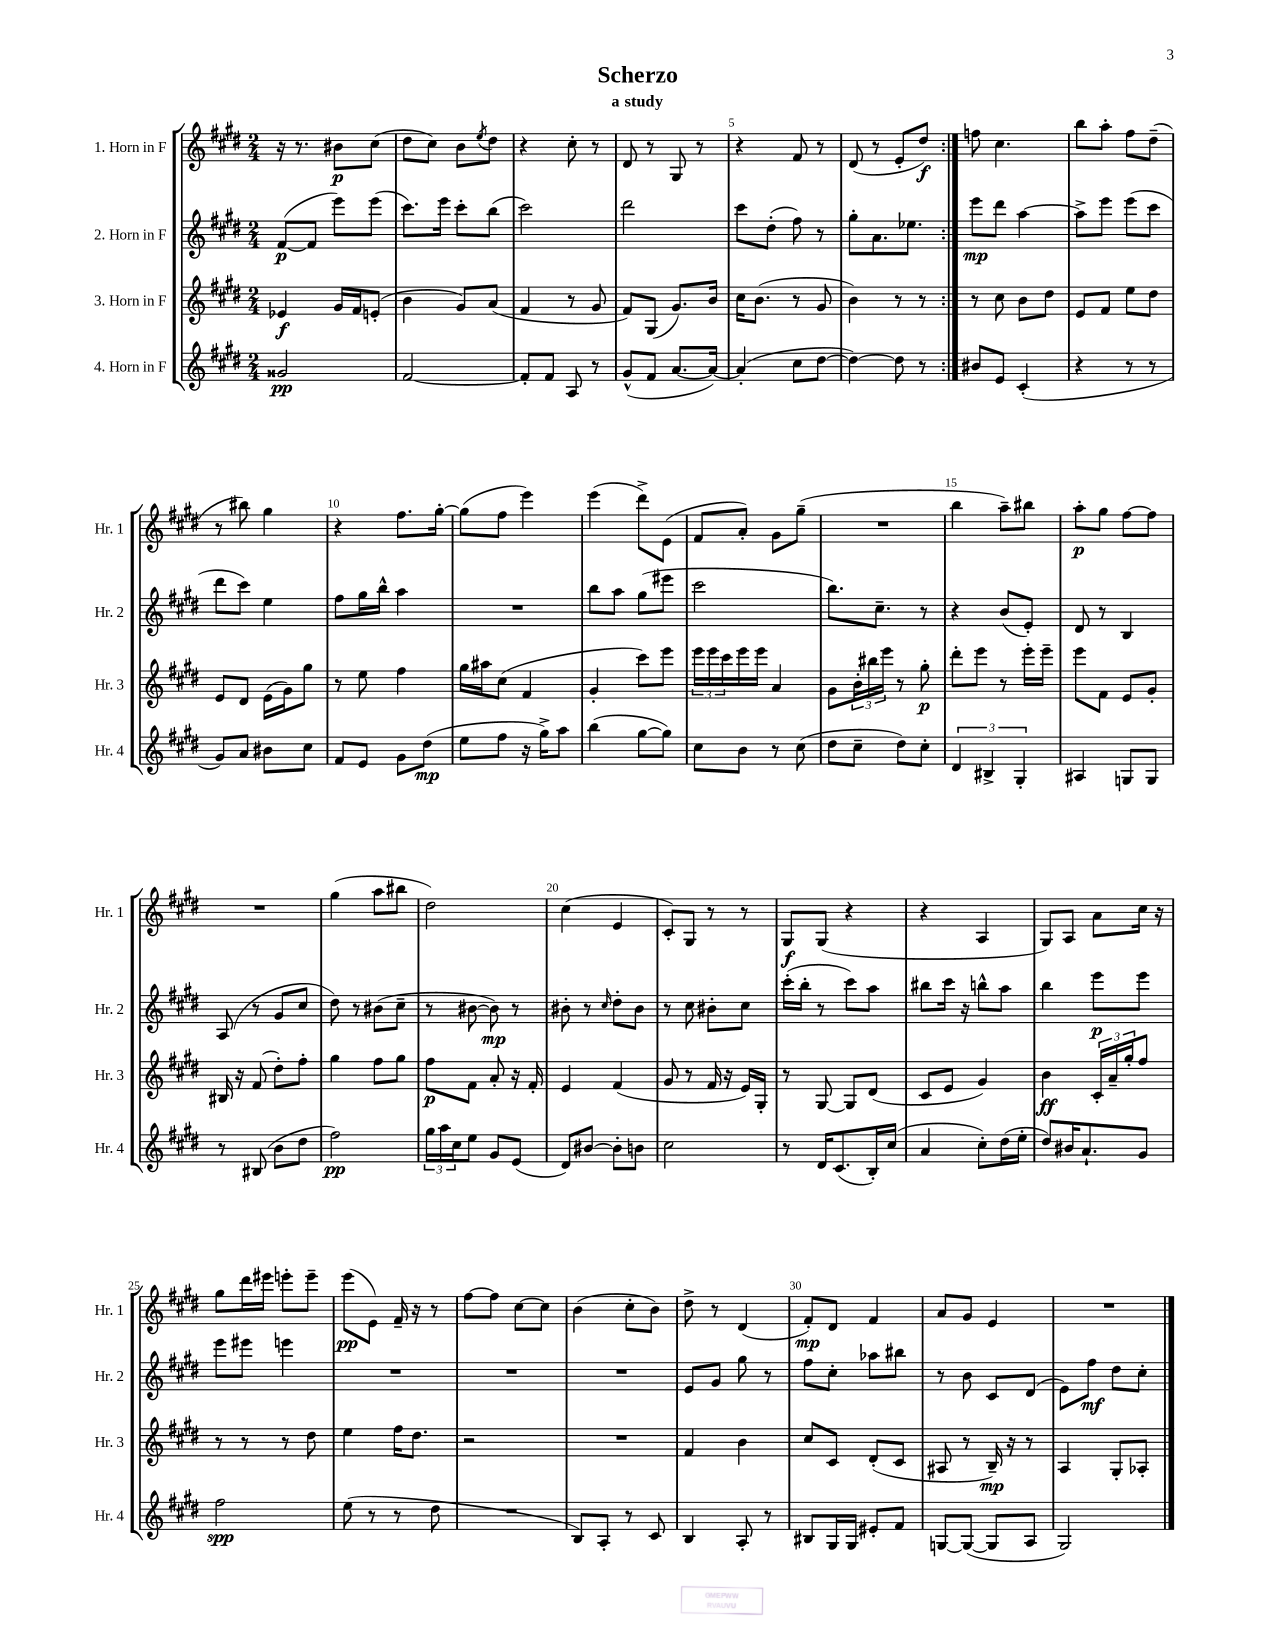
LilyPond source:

\header { title = "Scherzo" subtitle = "a study" }
<<
\new StaffGroup <<
\new Staff = "s0" \with { instrumentName = "1. Horn in F" shortInstrumentName = "Hr. 1" } {
    \clef treble \key e \major \numericTimeSignature \time 2/4
    \repeat volta 2 { r16 r8. bis'8\p cis''8( |
    dis''8 cis''8) b'8 \acciaccatura { e''8 } dis''8 |
    r4 cis''8-. r8 |
    dis'8 r8 gis8 r8 |
    r4 fis'8 r8 |
    dis'8( r8 e'8-. dis''8\f) | }
    f''8 cis''4. |
    b''8 a''8-. fis''8 dis''8--( |
    r8 bis''8) gis''4 |
    r4 fis''8. gis''16~-. |
    gis''8( fis''8 e'''4) |
    e'''4( dis'''8->) e'8( |
    fis'8 a'8-.) gis'8 gis''8--( |
    R2 |
    b''4 a''8--) bis''8 |
    a''8-.\p gis''8 fis''8~ fis''8 |
    R2 |
    gis''4( a''8 bis''8 |
    dis''2) |
    cis''4( e'4 |
    cis'8-.) gis8 r8 r8 |
    gis8\f gis8( r4 |
    r4 a4 |
    gis8) a8 a'8 cis''16 r16 |
    gis''8 dis'''16 eis'''16 e'''8-. e'''8-- |
    e'''8\pp( e'8) fis'16-- r16 r8 |
    fis''8~ fis''8 cis''8~ cis''8 |
    b'4( cis''8-. b'8) |
    dis''8-> r8 dis'4( |
    fis'8-.\mp) dis'8 fis'4 |
    a'8 gis'8 e'4 |
    R2 \bar "|." |
}
\new Staff = "s1" \with { instrumentName = "2. Horn in F" shortInstrumentName = "Hr. 2" } {
    \clef treble \key e \major \numericTimeSignature \time 2/4
    \repeat volta 2 { fis'8~\p( fis'8 e'''8) e'''8( |
    cis'''8.) e'''16 cis'''8-. b''8( |
    cis'''2) |
    dis'''2 |
    cis'''8 dis''8-.( fis''8) r8 |
    gis''8-. a'8. ees''8. | }
    e'''8\mp dis'''8 a''4~ |
    a''8-> e'''8 e'''8( cis'''8 |
    dis'''8 cis'''8) e''4 |
    fis''8 gis''16 b''16-^ a''4 |
    R2 |
    b''8 a''8 gis''8( eis'''8 |
    cis'''2 |
    b''8.) cis''8.-- r8 |
    r4 b'8( e'8-.) |
    dis'8 r8 b4 |
    a8( r8 gis'8 cis''8 |
    dis''8) r8 bis'8( cis''8-- |
    r8 bis'8~ bis'8\mp) r8 |
    bis'8-. r8 \grace { cis''16 } dis''8-. bis'8 |
    r8 cis''8 bis'8-. cis''8 |
    cis'''16-.( b''16-. r8 cis'''8) a''8 |
    bis''8 cis'''16 r16 b''8-^ a''8 |
    b''4 e'''8\p e'''8 |
    e'''8 eis'''8 e'''4 |
    R2 |
    R2 |
    R2 |
    e'8 gis'8 gis''8 r8 |
    fis''8 cis''8-. aes''8 bis''8 |
    r8 b'8 cis'8 dis'8( |
    e'8) fis''8\mf dis''8 cis''8-. \bar "|." |
}
\new Staff = "s2" \with { instrumentName = "3. Horn in F" shortInstrumentName = "Hr. 3" } {
    \clef treble \key e \major \numericTimeSignature \time 2/4
    \repeat volta 2 { ees'4\f gis'16 fis'16 e'8-.( |
    b'4 gis'8) a'8( |
    fis'4 r8 gis'8 |
    fis'8) gis8( gis'8.) b'16 |
    cis''16 b'8.( r8 gis'8 |
    b'4) r8 r8 | }
    r8 cis''8 b'8 dis''8 |
    e'8 fis'8 e''8 dis''8 |
    e'8 dis'8 e'16( gis'16) gis''8 |
    r8 e''8 fis''4 |
    gis''16 ais''16 cis''8( fis'4 |
    gis'4-. cis'''8) e'''8 |
    \tuplet 3/2 { e'''16 e'''16 cis'''16 } e'''16 e'''16 a'4 |
    gis'8 \tuplet 3/2 { b'16-. bis''16 e'''16 } r8 gis''8-.\p |
    dis'''8-. e'''8 r8 e'''16-. e'''16-- |
    e'''8 fis'8 e'8 gis'8-. |
    bis16 r16 fis'8( dis''8-.) fis''8-. |
    gis''4 fis''8 gis''8 |
    fis''8\p fis'8 a'8-. r16 fis'16-. |
    e'4 fis'4( |
    gis'8 r8 fis'16 r16 e'16) gis16-. |
    r8 gis8~ gis8 dis'8( |
    cis'8 e'8 gis'4) |
    b'4\ff \tuplet 3/2 { cis'16-. a'16-- gis''16-. } fis''8 |
    r8 r8 r8 dis''8 |
    e''4 fis''16 dis''8. |
    r2 |
    R2 |
    fis'4 b'4 |
    cis''8 cis'8 dis'8-.( cis'8 |
    ais8 r8 b16--\mp) r16 r8 |
    a4 gis8-. aes8-. \bar "|." |
}
\new Staff = "s3" \with { instrumentName = "4. Horn in F" shortInstrumentName = "Hr. 4" } {
    \clef treble \key e \major \numericTimeSignature \time 2/4
    \repeat volta 2 { gisis'2\pp |
    fis'2~ |
    fis'8-. fis'8 a8 r8 |
    gis'8-^( fis'8 a'8.~ a'16~) |
    a'4-.( cis''8 dis''8~ |
    dis''4~) dis''8 r8 | }
    bis'8 e'8 cis'4-.( |
    r4 r8 r8 |
    gis'8) a'8 bis'8 cis''8 |
    fis'8 e'8 gis'8 dis''8\mp( |
    e''8 fis''8 r16 gis''16->) a''8 |
    b''4( gis''8~ gis''8) |
    cis''8 b'8 r8 cis''8( |
    dis''8 cis''8-- dis''8) cis''8-. |
    \tuplet 3/2 { dis'4 bis4-> gis4-. } |
    ais4 g8 g8 |
    r8 bis8( b'8 dis''8 |
    fis''2\pp) |
    \tuplet 3/2 { gis''16 a''16 cis''16 } e''8 gis'8 e'8( |
    dis'8) bis'8~ bis'8-. b'8 |
    cis''2 |
    r8 dis'16 cis'8.( b16-.) cis''16( |
    a'4 cis''8-.) dis''16( e''16-. |
    dis''8) bis'16 a'8.-! gis'8 |
    fis''2\spp |
    e''8( r8 r8 dis''8 |
    R2 |
    b8) a8-. r8 cis'8 |
    b4 a8-. r8 |
    bis8 gis16 gis16 eis'8-. fis'8 |
    g8~ g8~( g8 a8 |
    gis2) \bar "|." |
}
>>
>>
\layout { \context { \Score \override BarNumber.break-visibility = ##(#f #t #t) barNumberVisibility = #(every-nth-bar-number-visible 5) } }
